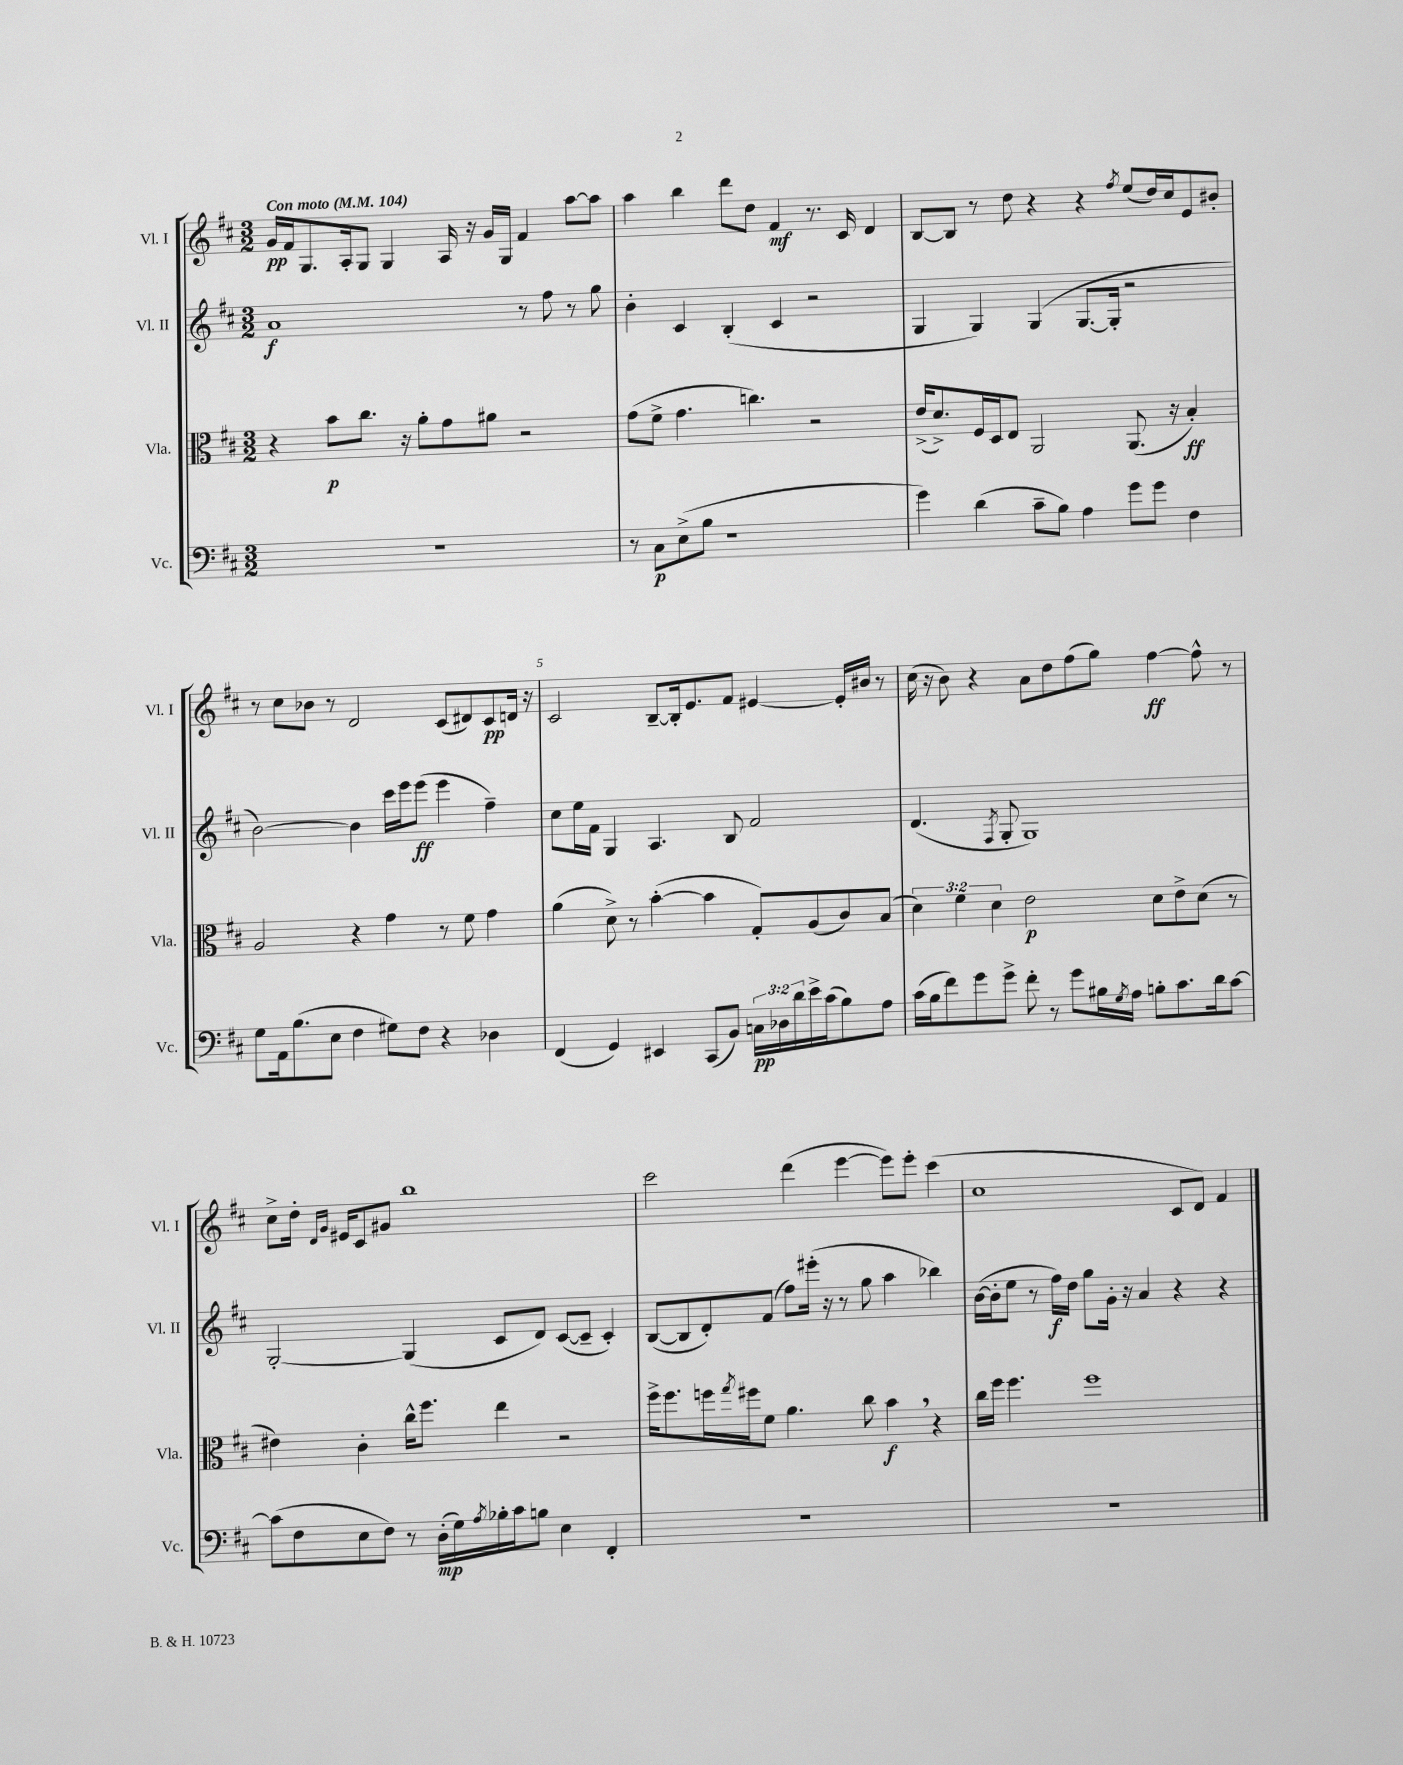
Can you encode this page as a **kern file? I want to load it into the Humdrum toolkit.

**kern	**kern	**kern	**kern
*staff4	*staff3	*staff2	*staff1
*clefF4	*clefC3	*clefG2	*clefG2
*k[f#c#]	*k[f#c#]	*k[f#c#]	*k[f#c#]
*M3/2	*M3/2	*M3/2	*M3/2
*MM104	*MM104	*MM104	*MM104
1.r	4r	1a	16g/LL
.	.	.	16f#/J
.	.	.	8.G/
.	8b\L	.	.
.	.	.	16A'/k
.	8.cc#\J	.	8G/J
.	.	.	4G/
.	16r	.	.
.	8a'\L	.	.
.	8g\	.	16A/
.	.	.	16r
.	8a#\J	.	16g/LL
.	.	.	16G/JJ
.	2r	8r	4f#/
.	.	8ff#\	.
.	.	8r	[8aa\L
.	.	8gg\	8aa\]J
=	=	=	=
8r	(8g\L	4b'\	4aa\
8C#\L	8f#^\J	.	.
(8E^\	4.g\	4c#/	4bb\
8B\J	.	.	.
1r	.	(4B'/	8ddd\L
.	4.cc\)	.	8dd\J
.	.	4c#/	4f#/
.	2r	2r	8.r
.	.	.	16c#/
.	.	.	4d/
=	=	=	=
4g\)	(16e^/LK	4G/	[8B/L
.	8.d^/)	.	.
.	.	.	8B/]J
(4d\	16F#/L	4G/)	8r
.	16D/J	.	.
.	8E/J	.	8dd\
8c#~\L	2AA/	(4G/	4r
8B\J)	.	.	.
4A\	.	[8.G/L	4r
.	.	16G'/]Jk	.
.	.	.	8qff#/
8g\L	(8.AA/	2r	(8ee/L
8g\J	.	.	16dd/L)
.	16r	.	16cc#/J
4F#\	4B'/)	.	8e/
.	.	.	8b#'/J
=	=	=	=
8G\L	2A/	[2b\)	8r
16AA\k	.	.	8cc#\L
(8.B\	.	.	.
.	.	.	8b-\J
8E\J	.	.	8r
4F#\	4r	4b\]	2d/
8G#\L)	4g\	16ccc#\LL	.
.	.	16eee\J	.
8F#\J	.	(8eee\J	.
4r	8r	4eee\	(8c#/L
.	8f#\	.	8d#/)
4D-\	4g\	4ff#~\)	8c#/
.	.	.	16d/Jk
.	.	.	16r
=	=	=	=
(4FF#/	(4a\	8cc#\L	2c#/
.	.	16ee\L	.
.	.	16f#\JJ	.
4GG/)	8d^\)	4G/	.
.	8r	.	.
4EE#/	([4b'\	4.A/	[8B~/L
.	.	.	16B'/]k
.	.	.	8.e/
(8CC#/L	4b\]	.	.
8BB/J)	.	8B/	8f#/J
24C\LL	8G'/L)	2f#/	[4e#/
24D-\	.	.	.
24d\	.	.	.
16e^\	(8A/	.	.
(16c#\J	.	.	.
8B\)	8c#/)	.	16e#'/]LL
.	.	.	16b#/JJ
8A\J	(8B/J	.	8r
=	=	=	=
(16c#\LL	6d\)	(4.d/	(16cc#\
16B\J	.	.	16r
8f#\)	.	.	8b\)
.	6f#\	.	.
8g\	.	.	4r
.	6d\	.	.
.	.	8qF#/	.
8g^\J	.	8G'/	.
8f#'\	2e\	1G)	8a\L
8r	.	.	8dd\
8g\L	.	.	(8ff#\
16B#\L	.	.	8gg\J)
8qG/	.	.	.
16A\JJ	.	.	.
8B'\L	8d\L	.	[4ff#\
8.c#\	8e^\	.	.
.	(8d\J	.	8ff#^^\]
16d\k	.	.	.
[8c#\J	8r	.	8r
=	=	=	=
(8c#\]L	4e#\)	[2G'/	8cc#^\L
8F#\	.	.	16dd'\Jk
.	.	.	16qqd/LL
.	.	.	16qqg/JJ
.	.	.	16e#/LK
8E\	4c#'\	.	8c#/
8F#\J)	.	.	8g#/J
8r	16cc#^^\LK	(4G/]	1bb
.	8.ff#\J	.	.
(16D'\LL	.	.	.
16G\)	.	.	.
8qA/	.	.	.
16B-'\	4ee\	8c#/L	.
16c#\J	.	.	.
8B\J	.	8d/J)	.
4E\	2r	([8c#/L	.
.	.	8c#~/]J	.
4FF#'/	.	4c#'/)	.
=	=	=	=
1.r	16ff#^\LK	([8B/L	2ccc#\
.	8.ff#\	.	.
.	.	8B/]	.
.	16ff\L	8d'/)	.
.	8qgg/	.	.
.	16ff#\J	.	.
.	8f#\J	(8f#/J	.
.	4.a\	8ff#\L)	(4ddd\
.	.	(16eee#'\Jk	.
.	.	16r	.
.	.	8r	[4eee\
.	8cc#\	8gg\	.
.	4b\	4aa\	8eee\]L)
.	.	.	8eee'\J
.	4r	4bb-\)	(4ccc#\
=	=	=	=
1.r	16cc#\LL	([16b\LL	1cc#
.	16ff#\JJ	16b'\]J	.
.	4.ff#\	8ee\J	.
.	.	8r	.
.	.	16ff#\LL)	.
.	.	16dd\JJ	.
.	1ff#	8gg\L	.
.	.	16g'\Jk	.
.	.	16r	.
.	.	4a/	.
.	.	4r	8c#/L
.	.	.	8d/J)
.	.	4r	4f#/
==	==	==	==
*-	*-	*-	*-
